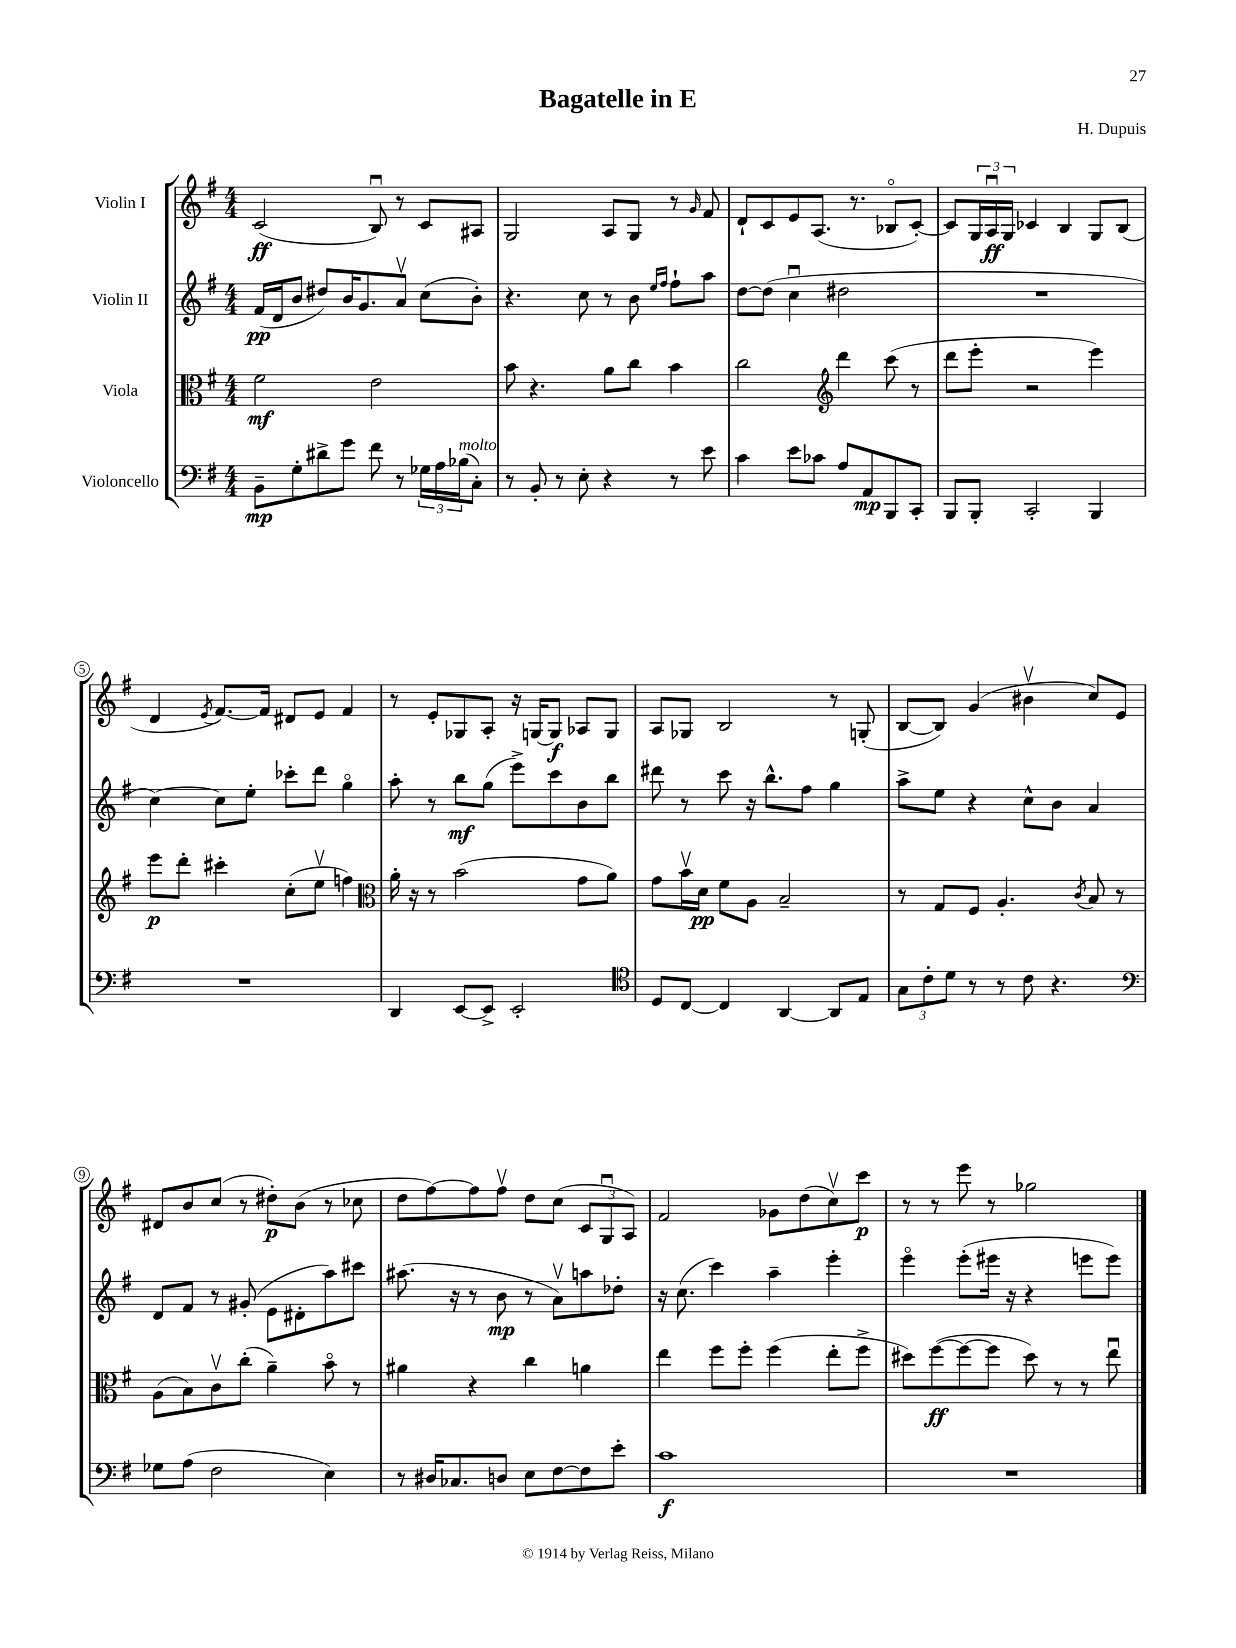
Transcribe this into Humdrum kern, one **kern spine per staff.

**kern	**kern	**kern	**kern
*staff4	*staff3	*staff2	*staff1
*clefF4	*clefC3	*clefG2	*clefG2
*k[f#]	*k[f#]	*k[f#]	*k[f#]
*M4/4	*M4/4	*M4/4	*M4/4
8BB~\L	2f#\	(16f#/LL	(2c/
.	.	16d/J	.
8G'\	.	8b/J	.
8d#^\	.	8dd#/L)	.
8g\J	.	16b/K	.
.	.	8.g/	.
8f#\	2e\	.	8Bu/)
8r	.	8av/J	8r
24G-\LL	.	(8cc\L	8c/L
24A\	.	.	.
(24B-\J	.	.	.
8C'\J)	.	8b'\J)	8A#/J
=	=	=	=
8r	8b\	4.r	2G/
8BB'/	4.r	.	.
8r	.	.	.
8E'\	.	8cc\	.
4r	8a\L	8r	8A/L
.	8cc\J	8b\	8G/J
.	.	16qqee/LL	.
.	.	16qqff#/JJ	.
8r	4b\	8ff#`\L	8r
.	.	.	16qqg/
8e\	.	8aa\J	8f#/
=	=	=	=
4c\	2cc\	[8dd\L	8d`/L
.	.	(8dd\]J	8c/
8e\L	.	4ccu\	8e/
8c-\J	.	.	(8.A/J
*	*clefG2	*	*
8A/L	4ddd\	2dd#\	.
.	.	.	8.r
8AA/	.	.	.
8BBB/	(8ccc\	.	8B-o/L
8CC'/J	8r	.	[8c'/J)
=	=	=	=
8BBB/L	8ddd\L	1r	8c/]L
8BBB'/J	8eee'\J	.	24G/L
.	.	.	24Au/
.	.	.	24G/JJ
2CC'/	2r	.	4c-/
.	.	.	4B/
4BBB/	4eee\)	.	8G/L
.	.	.	(8B/J
=	=	=	=
1r	8eee\L	[4cc\)	4d/
.	8ddd'\J	.	.
.	.	.	8qe/
.	4ccc#'\	8cc\]L	[8.f#/L)
.	.	8ee'\J	.
.	.	.	16f#/]Jk
.	(8cc'\L	8ccc-'\L	8d#/L
.	8eev\J	8ddd\J	8e/J
.	4ff\)	4ggo\	4f#/
=	=	=	=
*	*clefC3	*	*
4DD/	16a'\	8aa'\	8r
.	16r	.	.
.	8r	8r	8e'/L
[8EE/L	(2b\	8bb\L	8G-/
8EE^/]J	.	(8gg\J	8A'/J
2EE'/	.	8eee^\L)	16r
.	.	.	[16G/LK
.	.	8ccc\	8G/]J
.	8g\L	8b\	8A-/L
.	8a\J)	8bb\J	8G/J
=	=	=	=
*clefC4	*	*	*
8D/L	8g\L	8ddd#\	8A/L
[8C/J	16bv\L	8r	8G-/J
.	16d\JJ	.	.
4C/]	8f#\L	8ccc\	2B/
.	8A\J	16r	.
.	.	8.bb^^\L	.
[4AA/	2B~/	.	.
.	.	8ff#\J	.
8AA/]L	.	4gg\	8r
8E/J	.	.	(8G'/
=	=	=	=
12G\L	8r	8aa^\L	[8B/L
12c'\	.	.	.
.	8G/L	8ee\J	8B/]J)
12d\J	.	.	.
8r	8F#/J	4r	(4g/
8r	4.A'/	.	.
8c\	.	8cc^^\L	4b#v\
4.r	.	8b\J	.
.	8qc/	.	.
.	8B/	4a/	8cc/L)
.	8r	.	8e/J
=	=	=	=
*clefF4	*	*	*
8G-\L	(8A\L	8d/L	8d#/L
(8A\J	8B\)	8f#/J	8b/
2F#\	8cv\	8r	(8cc/J
.	(8cc'\J	(8g#'/	8r
.	4a~\)	8e\L	8dd#'\L)
.	.	8d#'\	(8b\J
4E\)	8bo\	8aa\)	8r
.	8r	8ccc#\J	8cc-\
=	=	=	=
8r	4a#\	(8.aa#\	8dd\L
16D#/LK	.	.	[8ff#\)
8.C-/	.	16r	.
.	4r	8r	8ff#\]
8D/J	.	8b\	8ff#v\J
8E\L	4cc\	8r	8dd\L
[8F#\	.	8av\L)	(8cc\J
8F#\]	4a\	8aa\	12c/L
.	.	.	12Gu/
8e'\J	.	8dd-'\J	.
.	.	.	12A/J)
=	=	=	=
1c	4ee\	16r	2f#/
.	.	(8.cc\	.
.	8ff#\L	4ccc\)	.
.	8ff#'\J	.	.
.	(4ff#\	4aa~\	8g-\L
.	.	.	(8dd\
.	8ee'\L	4eee'\	8ccv\)
.	8ff#^\J	.	8ccc\J
=	=	=	=
1r	8dd#\L)	4eeeo\	8r
.	([8ff#\	.	8r
.	8ff#\_	(8eee'\L	8eee\
.	8ff#\]J	16eee#\Jk	8r
.	.	16r	.
.	8dd#\)	4r	2gg-\
.	8r	.	.
.	8r	8eee\L	.
.	8eeu\	8eee\J)	.
==	==	==	==
*-	*-	*-	*-
